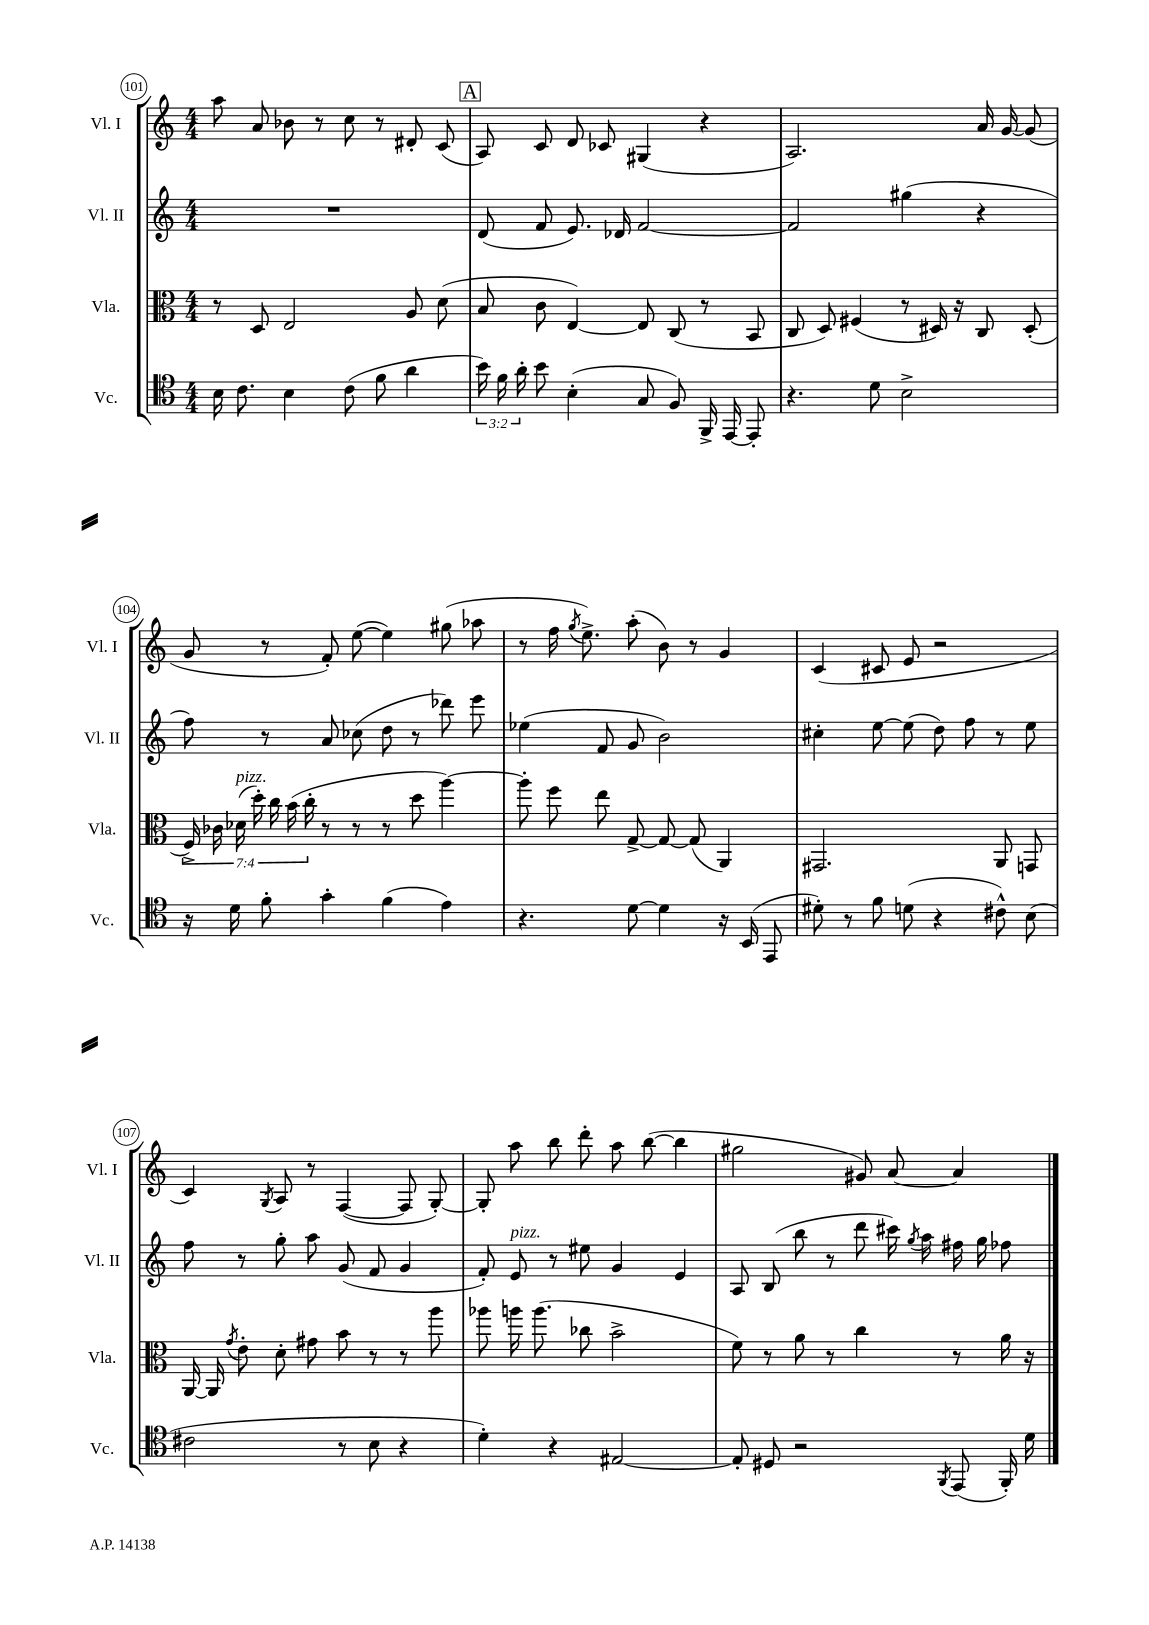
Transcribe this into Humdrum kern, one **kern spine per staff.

**kern	**kern	**kern	**kern
*staff4	*staff3	*staff2	*staff1
*clefC4	*clefC3	*clefG2	*clefG2
*k[]	*k[]	*k[]	*k[]
*M4/4	*M4/4	*M4/4	*M4/4
16B	8r	1r	8aa
8.c	.	.	.
.	8D	.	8a
4B	2E	.	8b-
.	.	.	8r
(8c	.	.	8cc
8f	.	.	8r
4a	8A	.	8d#'
.	(8d	.	(8c
=	=	=	=
24b)	8B	(8d	8A)
24f	.	.	.
24a'	.	.	.
8b	8c	8f	8c
(4B'	[4E)	8.e)	8d
.	.	.	8c-
.	.	16d-	.
8G	8E]	[2f	(4G#
8F)	(8C	.	.
16FF^	8r	.	4r
[16EE	.	.	.
8EE']	8BB	.	.
=	=	=	=
4.r	8C	2f]	2.A)
.	8D)	.	.
.	(4F#	.	.
8d	.	.	.
2B^	8r	(4gg#	.
.	16D#)	.	.
.	16r	.	.
.	8C	4r	16a
.	.	.	[16g
.	(8D#'	.	(8g]
=	=	=	=
16r	28F^)	8ff)	8g
.	28c-	.	.
16d	.	.	.
.	(28d-	.	.
.	28dd')	.	.
8f'	.	8r	8r
.	28cc	.	.
.	(28b	.	.
.	28cc'	.	.
4g'	8r	8a	8f')
.	8r	(8cc-	([8ee
(4f	8r	8dd	4ee])
.	8dd	8r	.
4e)	[4aa)	8ddd-)	(8gg#
.	.	8eee	8aa-
=	=	=	=
4.r	8aa']	(4ee-	8r
.	8ff	.	16ff
.	.	.	8qgg
.	.	.	8.ee^)
.	8ee	8f	.
[8d	[8G^	8g	(8aa'
4d]	8G_	2b)	8b)
.	(8G]	.	8r
16r	4AA)	.	4g
(16BB	.	.	.
8EE	.	.	.
=	=	=	=
8d#')	2.GG#	4cc#'	(4c
8r	.	.	.
8f	.	[8ee	8c#
(8d	.	(8ee]	8e
4r	.	8dd)	2r
.	.	8ff	.
8c#^^)	8AA	8r	.
(8B	8GG	8ee	.
=	=	=	=
2c#	[16AA	8ff	4c)
.	16AA]	.	.
.	8qg	.	.
.	8e'	8r	.
.	.	.	8qG
.	8d'	8gg'	8A
.	8g#	8aa	8r
8r	8b	(8g	([4F
8B	8r	8f	.
4r	8r	4g	8F]
.	8aa	.	[8G')
=	=	=	=
4d')	8aa-	8f')	8G']
.	16aa	8e	8aa
.	(8.aa	.	.
4r	.	8r	8bb
.	8cc-	8ee#	8ddd'
[2E#	2b^	4g	8aa
.	.	.	([8bb
.	.	4e	4bb]
=	=	=	=
8E#']	8f)	8A	2gg#
8D#	8r	(8B	.
2r	8a	8bb	.
.	8r	8r	.
.	4cc	8ddd	8g#)
.	.	16ccc#)	[8a
.	.	8qgg	.
.	.	16aa	.
8qFF	.	.	.
(8EE	8r	16ff#	4a]
.	.	16gg	.
16FF')	16a	8ff-	.
16d	16r	.	.
==	==	==	==
*-	*-	*-	*-
